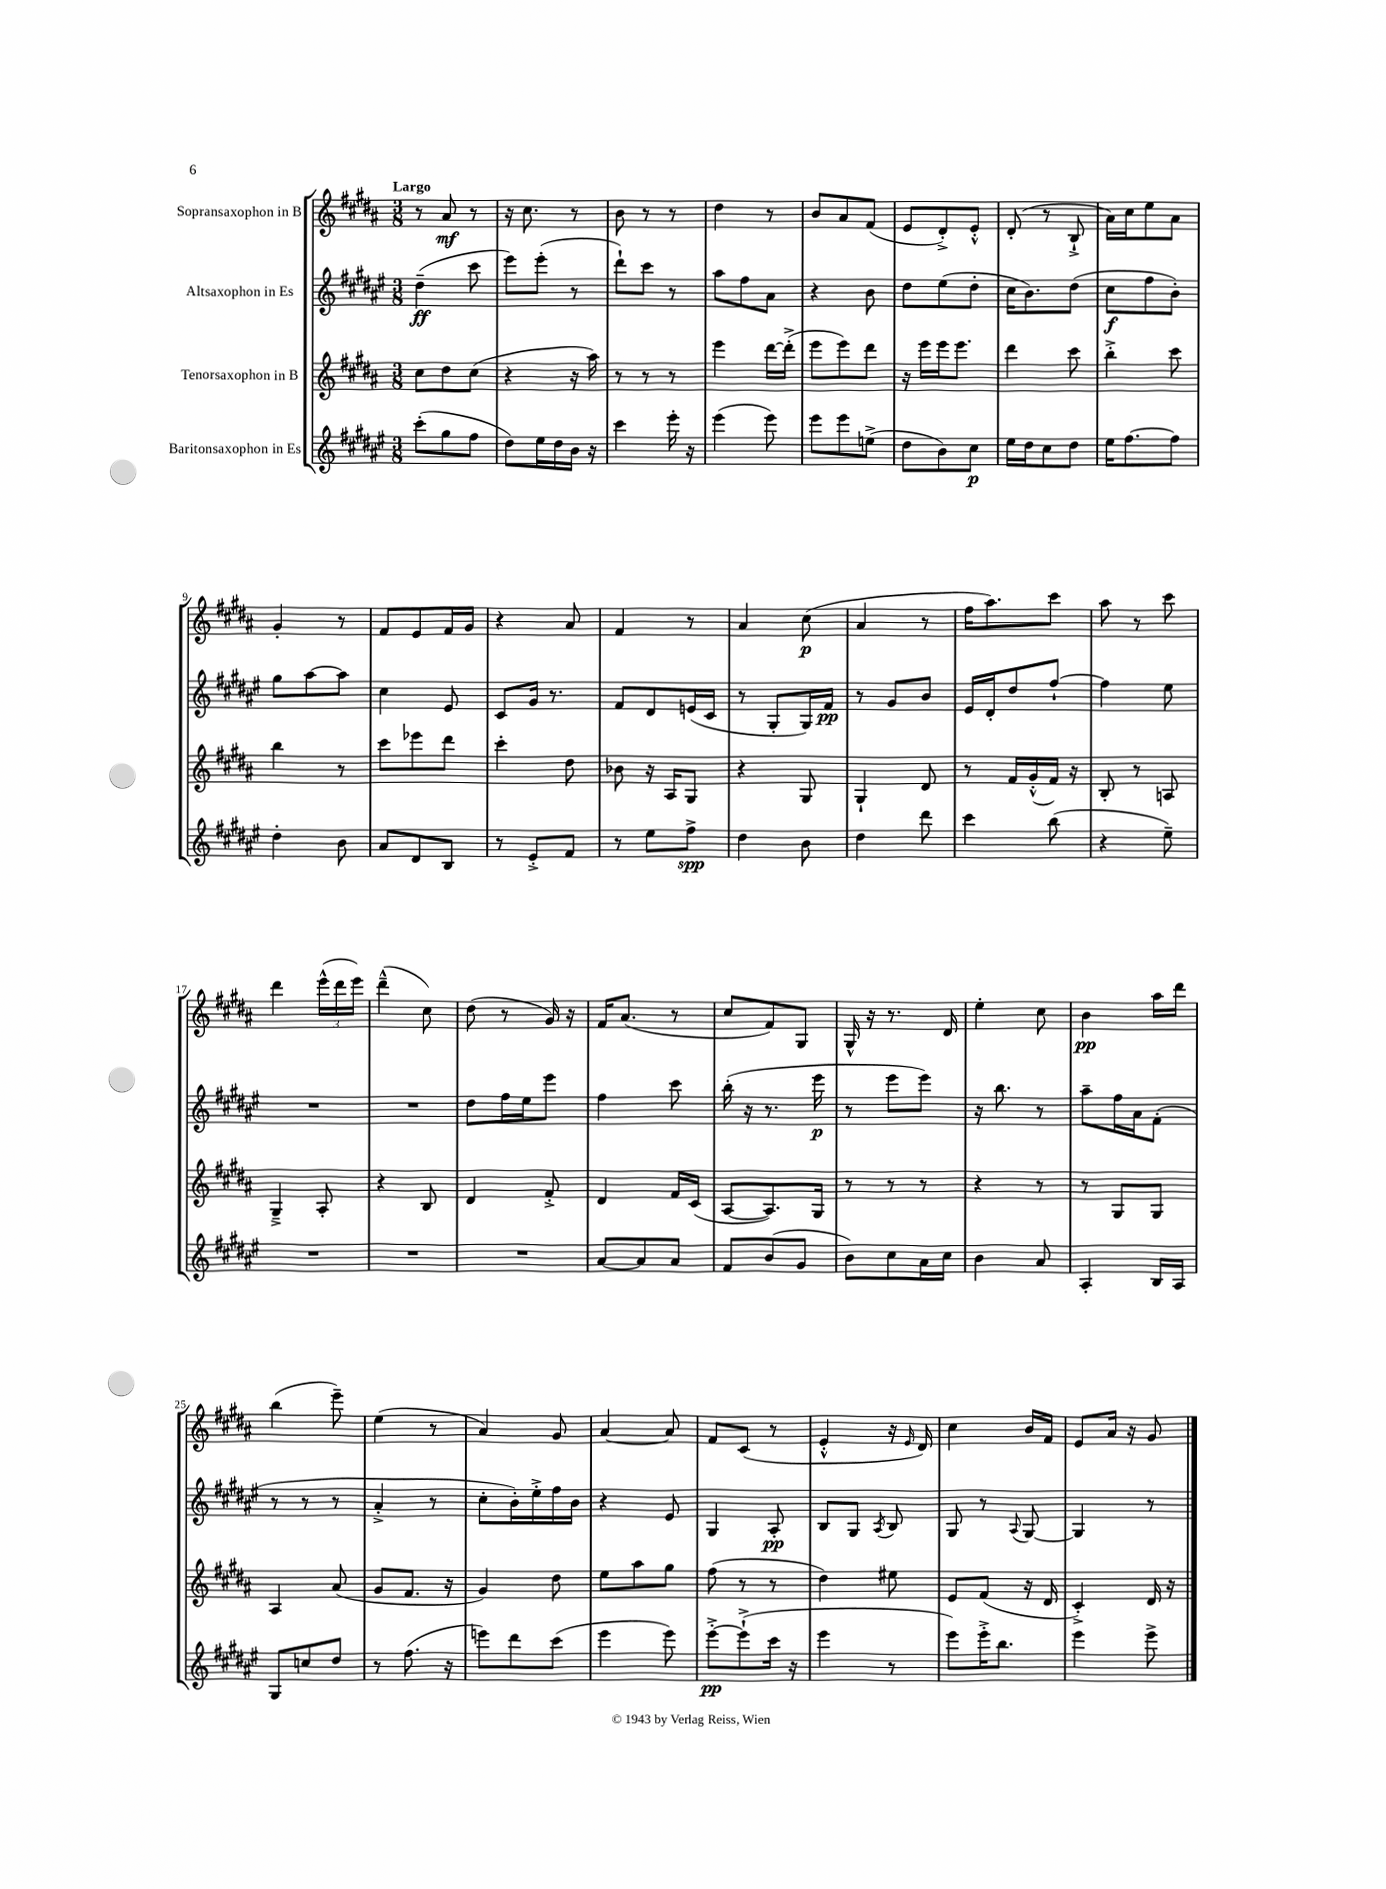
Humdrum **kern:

**kern	**kern	**kern	**kern
*staff4	*staff3	*staff2	*staff1
*clefG2	*clefG2	*clefG2	*clefG2
*k[f#c#g#d#a#e#]	*k[f#c#g#d#a#]	*k[f#c#g#d#a#e#]	*k[f#c#g#d#a#]
*M3/8	*M3/8	*M3/8	*M3/8
(8ccc#'	8cc#	(4dd#~	8r
8gg#	8dd#	.	8a#
8ff#	(8cc#	8ccc#	8r
=	=	=	=
8dd#)	4r	8eee#)	16r
.	.	.	8.cc#
16ee#	.	(8eee#'	.
16dd#	.	.	.
16b	16r	8r	8r
16r	16aa#)	.	.
=	=	=	=
4ccc#	8r	8ddd#`)	8b
.	8r	8ccc#	8r
16eee#'	8r	8r	8r
16r	.	.	.
=	=	=	=
(4eee#	4eee	8aa#	4dd#
.	.	8ff#	.
8eee#)	[16ddd#	8a#	8r
.	(16ddd#'^]	.	.
=	=	=	=
8eee#	8eee	4r	8b
8eee#	8eee)	.	8a#
(8ee^	8ddd#	8b	(8f#
=	=	=	=
8dd#	16r	8dd#	8e
.	16eee	.	.
8b)	16eee	(8ee#	8d#'^)
.	8.eee	.	.
8cc#	.	8dd#'	8e'^^
=	=	=	=
16ee#	4ddd#	16cc#	(8d#'
16dd#	.	8.b)	.
8cc#	.	.	8r
8dd#	8ccc#	(8dd#	8B`^
=	=	=	=
16ee#	4bb'^	8cc#	16a#)
[8.ff#	.	.	16cc#
.	.	8ff#	8ee
8ff#]	8ccc#	8b')	8a#
=	=	=	=
4dd#'	4bb	8gg#	4g#'
.	.	[8aa#	.
8b	8r	8aa#]	8r
=	=	=	=
8a#	8ccc#	4cc#	8f#
8d#	8eee-	.	8e
8B	8ddd#	8e#	16f#
.	.	.	16g#
=	=	=	=
8r	4ccc#'	8c#	4r
8e#'^	.	16g#	.
.	.	8.r	.
8f#	8dd#	.	8a#
=	=	=	=
8r	8b-	8f#	4f#
8ee#	16r	8d#	.
.	16A#	.	.
8ff#^	8G#	(16e	8r
.	.	16c#	.
=	=	=	=
4dd#	4r	8r	4a#
.	.	8G#'	.
8b	8G#	16G#)	(8cc#
.	.	16f#	.
=	=	=	=
4dd#	4G#`	8r	4a#
.	.	8g#	.
8ddd#	8d#	8b	8r
=	=	=	=
4ccc#	8r	16e#	16ff#
.	.	16d#'	8.aa#)
.	16f#	8dd#	.
.	(16g#'^^	.	.
(8bb	16f#)	[8ff#`	8ccc#
.	16r	.	.
=	=	=	=
4r	8B'	4ff#]	8aa#
.	8r	.	8r
8ee#~)	8A	8ee#	8ccc#
=	=	=	=
4.r	4G#~^	4.r	4ddd#
.	8A#'	.	(24eee^^
.	.	.	24ddd#
.	.	.	24eee)
=	=	=	=
4.r	4r	4.r	(4ddd#~^^
.	8B	.	8cc#)
=	=	=	=
4.r	4d#	8dd#	(8dd#
.	.	16ff#	8r
.	.	16ee#	.
.	8f#'^	8eee#	16g#)
.	.	.	16r
=	=	=	=
[8a#	4d#	4ff#	16f#
.	.	.	(8.a#
8a#]	.	.	.
8a#	16f#	8ccc#	8r
.	(16c#	.	.
=	=	=	=
8f#	[8A#	(16bb'	8cc#
.	.	16r	.
(8b	8.A#])	8.r	8f#)
8g#	.	.	8G#
.	16G#	16eee#	.
=	=	=	=
8b)	8r	8r	16G#^^
.	.	.	16r
8cc#	8r	8eee#	8.r
16a#	8r	8eee#)	.
16cc#	.	.	16d#
=	=	=	=
4b	4r	16r	4ee'
.	.	8.bb	.
8a#	8r	8r	8cc#
=	=	=	=
4A#'	8r	8aa#~	4b
.	8G#	16ff#	.
.	.	16a#	.
16B	8G#	(8f#'	16aa#
16A#	.	.	16ddd#
=	=	=	=
8G#	4A#	8r	(4bb
8cc	.	8r	.
8dd#	(8a#	8r	8eee~)
=	=	=	=
8r	8g#	4a#'^	(4ee
(8.ff#	8.f#	.	.
.	.	8r	8r
16r	16r	.	.
=	=	=	=
8eee)	4g#)	8cc#'	4a#)
8ddd#	.	16b')	.
.	.	16ee#'^	.
(8ccc#	8dd#	16ff#	8g#
.	.	16b	.
=	=	=	=
4eee#	8ee	4r	[4a#
.	8aa#	.	.
8eee#)	8gg#	8e#	8a#]
=	=	=	=
[8eee#'^	(8ff#	4G#	8f#
(8eee#`^]	8r	.	(8c#
16ccc#	8r	8A#'	8r
16r	.	.	.
=	=	=	=
4eee#	4dd#)	8B	4e'^^
.	.	8G#	.
.	.	8qA#	.
8r	8ee#	8B	16r
.	.	.	16qqe
.	.	.	16d#)
=	=	=	=
8eee#)	8e	8G#	4cc#
16eee#'^	(8f#	8r	.
8.bb	.	.	.
.	.	8qqA#	.
.	16r	[8G#	16b
.	16d#	.	16f#
=	=	=	=
4eee#	4c#'^)	4G#]	8e
.	.	.	16a#
.	.	.	16r
8eee#^	16d#	8r	8g#
.	16r	.	.
==	==	==	==
*-	*-	*-	*-
